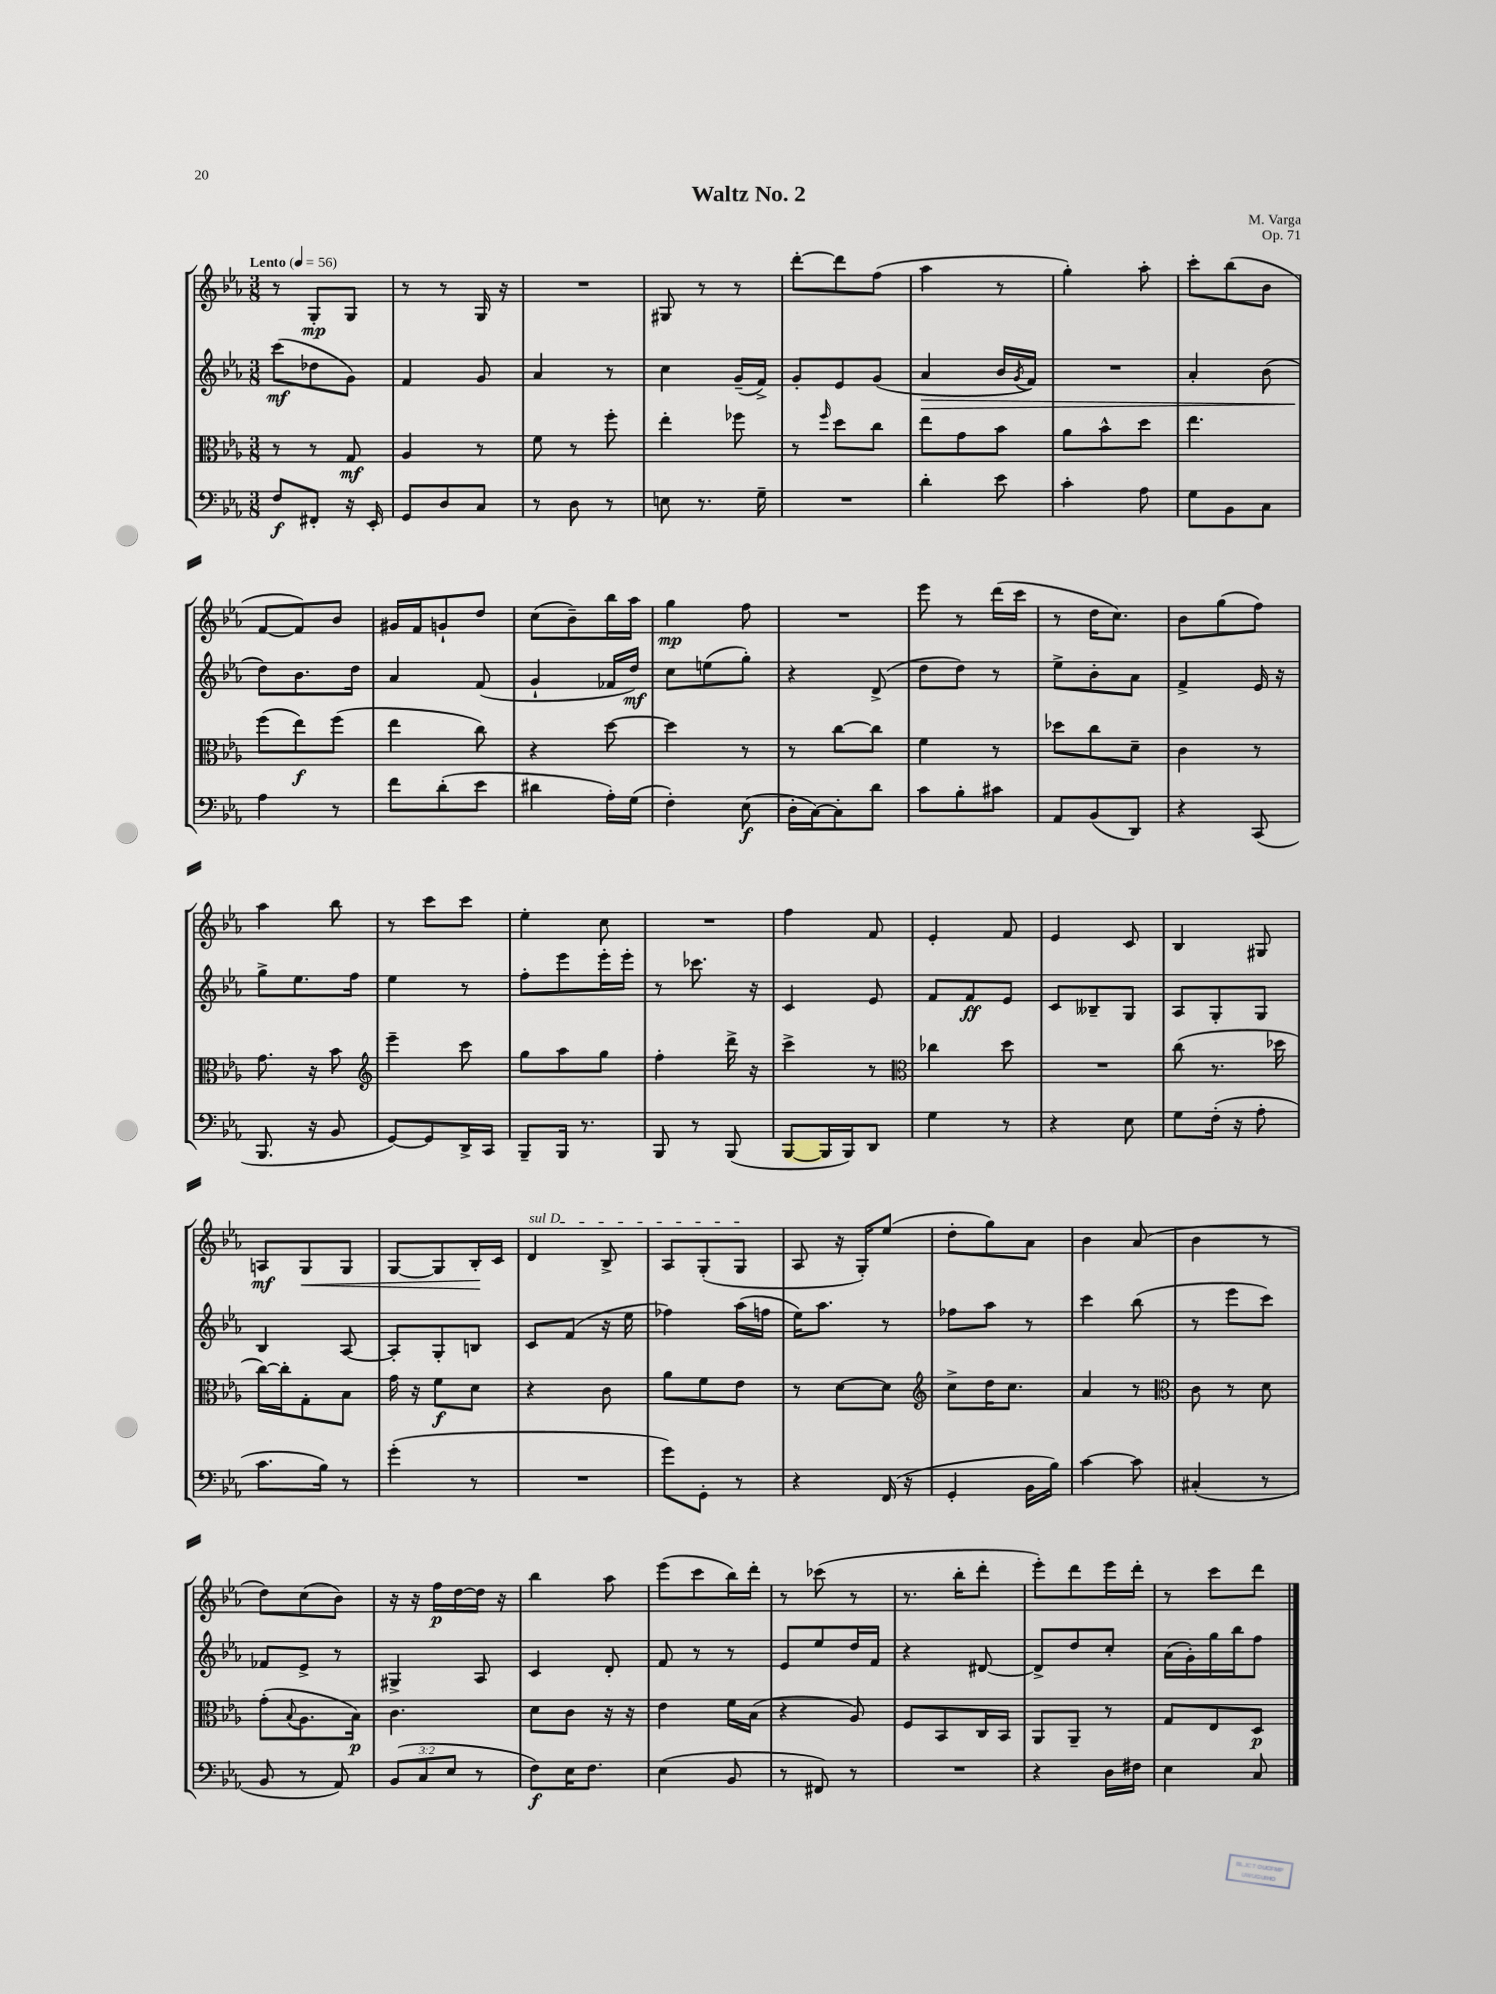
\header { title = "Waltz No. 2" composer = "M. Varga" opus = "Op. 71" }
<<
\new StaffGroup <<
\new Staff = "s0" {
    \clef treble \key ees \major \numericTimeSignature \time 3/8 \tempo "Lento" 4 = 56
    r8 g8-.\mp g8 |
    r8 r8 g16 r16 |
    R4. |
    gis8 r8 r8 |
    d'''8~-. d'''8 f''8( |
    aes''4 r8 |
    g''4-.) aes''8-. |
    c'''8-. bes''8( bes'8 |
    f'8~ f'8) bes'8 |
    gis'16 f'16 g'8-! d''8 |
    c''8( bes'8--) bes''16 aes''16 |
    g''4\mp f''8 |
    R4. |
    ees'''8 r8 d'''16( c'''16 |
    r8 d''16 c''8.) |
    bes'8 g''8( f''8) |
    aes''4 bes''8 |
    r8 c'''8 c'''8 |
    ees''4-. c''8 |
    R4. |
    f''4 f'8 |
    ees'4-. f'8 |
    ees'4 c'8 |
    bes4 gis8 |
    a8\mf g8\< g8 |
    g8~ g8 bes16-.\! c'16 |
    \once \override TextSpanner.bound-details.left.text = \markup { \italic "sul D" } d'4\startTextSpan bes8-> |
    aes8 g8-.( g8\stopTextSpan |
    aes8 r16 g16-.) ees''8( |
    d''8-. g''8) aes'8 |
    bes'4 aes'8( |
    bes'4 r8 |
    d''8) c''8( bes'8) |
    r16 r16 f''16\p d''16~ d''16 r16 |
    bes''4 aes''8 |
    ees'''8( c'''8 bes''16) d'''16-. |
    r8 ces'''8( r8 |
    r8. bes''16-. d'''8-. |
    ees'''8-.) d'''8 ees'''16 d'''16-. |
    r8 c'''8 d'''8 \bar "|." |
}
\new Staff = "s1" {
    \clef treble \key ees \major \numericTimeSignature \time 3/8
    c'''8\mf( des''8 g'8) |
    f'4 g'8 |
    aes'4 r8 |
    c''4 g'16--( f'16->) |
    g'8-. ees'8 g'8( |
    aes'4\> bes'16 \acciaccatura { g'8 } f'16) |
    R4. |
    aes'4-. bes'8( |
    d''8\!) bes'8. d''16 |
    aes'4 f'8( |
    g'4-! fes'16 d''16\mf) |
    c''8 e''8( g''8-.) |
    r4 d'8->( |
    d''8 d''8) r8 |
    ees''8-> bes'8-. aes'8 |
    f'4-> ees'16 r16 |
    g''8-> ees''8. f''16 |
    ees''4 r8 |
    f''8-. ees'''8 ees'''16-. ees'''16-. |
    r8 ces'''8. r16 |
    c'4 ees'8 |
    f'8 f'8\ff ees'8 |
    c'8 beses8-- g8 |
    aes8 g8-. g8 |
    bes4 aes8~ |
    aes8-. g8-. b8 |
    c'8 f'8( r16 ees''16 |
    fes''4) aes''16( f''16 |
    ees''16) aes''8. r8 |
    fes''8 aes''8 r8 |
    c'''4 bes''8( |
    r8 ees'''8 c'''8) |
    fes'8 ees'8-> r8 |
    gis4-> aes8 |
    c'4 d'8-. |
    f'8 r8 r8 |
    ees'8 ees''8 d''16 f'16 |
    r4 dis'8~ |
    dis'8-> d''8 c''8-. |
    aes'16( g'16-.) g''16 bes''16 f''8 \bar "|." |
}
\new Staff = "s2" {
    \clef alto \key ees \major \numericTimeSignature \time 3/8
    r8 r8 g8\mf |
    aes4 r8 |
    f'8 r8 f''8-. |
    ees''4-. fes''8 |
    r8 \grace { f''16 } d''8 c''8 |
    ees''8 g'8 bes'8 |
    aes'8 bes'8-^ d''8 |
    ees''4. |
    f''8( ees''8\f) f''8( |
    ees''4 c''8) |
    r4 d''8~ |
    d''4 r8 |
    r8 c''8~ c''8 |
    f'4 r8 |
    des''8 c''8 d'8-- |
    c'4 r8 |
    g'8. r16 bes'8 |
    \clef treble ees'''4-- c'''8 |
    g''8 aes''8 g''8 |
    f''4-. d'''16-> r16 |
    c'''4-> r8 |
    \clef alto ces''4 d''8 |
    R4. |
    c''8( r8. des''16 |
    c''16~) c''16-. g8-. bes8 |
    g'16 r16 f'8\f d'8 |
    r4 c'8 |
    aes'8 f'8 ees'8 |
    r8 d'8~ d'8 |
    \clef treble c''8-> d''16 c''8. |
    aes'4 r8 |
    \clef alto c'8 r8 d'8 |
    g'8-.( \appoggiatura { bes8 } aes8. bes16\p) |
    c'4. |
    d'8 c'8 r16 r16 |
    ees'4 f'16 bes16( |
    r4 aes8) |
    f8 bes,8 c16 bes,16 |
    aes,8 aes,8-- r8 |
    g8 ees8 d8\p \bar "|." |
}
\new Staff = "s3" {
    \clef bass \key ees \major \numericTimeSignature \time 3/8 \override Staff.TupletNumber.text = #tuplet-number::calc-fraction-text
    f8\f fis,8-. r16 ees,16-. |
    g,8 d8 c8 |
    r8 d8 r8 |
    e8 r8. g16-- |
    R4. |
    d'4-. ees'8 |
    c'4-. aes8 |
    g8 bes,8 c8 |
    aes4 r8 |
    f'8 d'8-.( ees'8 |
    dis'4 aes16-.) g16( |
    f4-.) ees8\f( |
    d16-. c16~) c8-. d'8 |
    c'8 bes8-. cis'8 |
    aes,8 bes,8( d,8) |
    r4 c,8( |
    bes,,8. r16 bes,8 |
    g,8~) g,8 d,16-> c,16 |
    bes,,8-- bes,,16 r8. |
    bes,,8 r8 bes,,8( |
    bes,,8~ bes,,16 bes,,16) d,8 |
    g4 r8 |
    r4 ees8 |
    g8 f16-.( r16 aes8-. |
    c'8. bes16) r8 |
    g'4-.( r8 |
    R4. |
    g'8) g,8-. r8 |
    r4 f,16( r16 |
    g,4-. bes,16 bes16) |
    c'4~ c'8 |
    cis4-.( r8 |
    bes,8 r8 aes,8) |
    \tuplet 3/2 { bes,8( c8 ees8 } r8 |
    f8\f) ees16 f8. |
    ees4( bes,8 |
    r8 fis,8) r8 |
    R4. |
    r4 d16 fis16 |
    ees4 c8 \bar "|." |
}
>>
>>
\layout { \context { \Score \remove "Bar_number_engraver" } }
